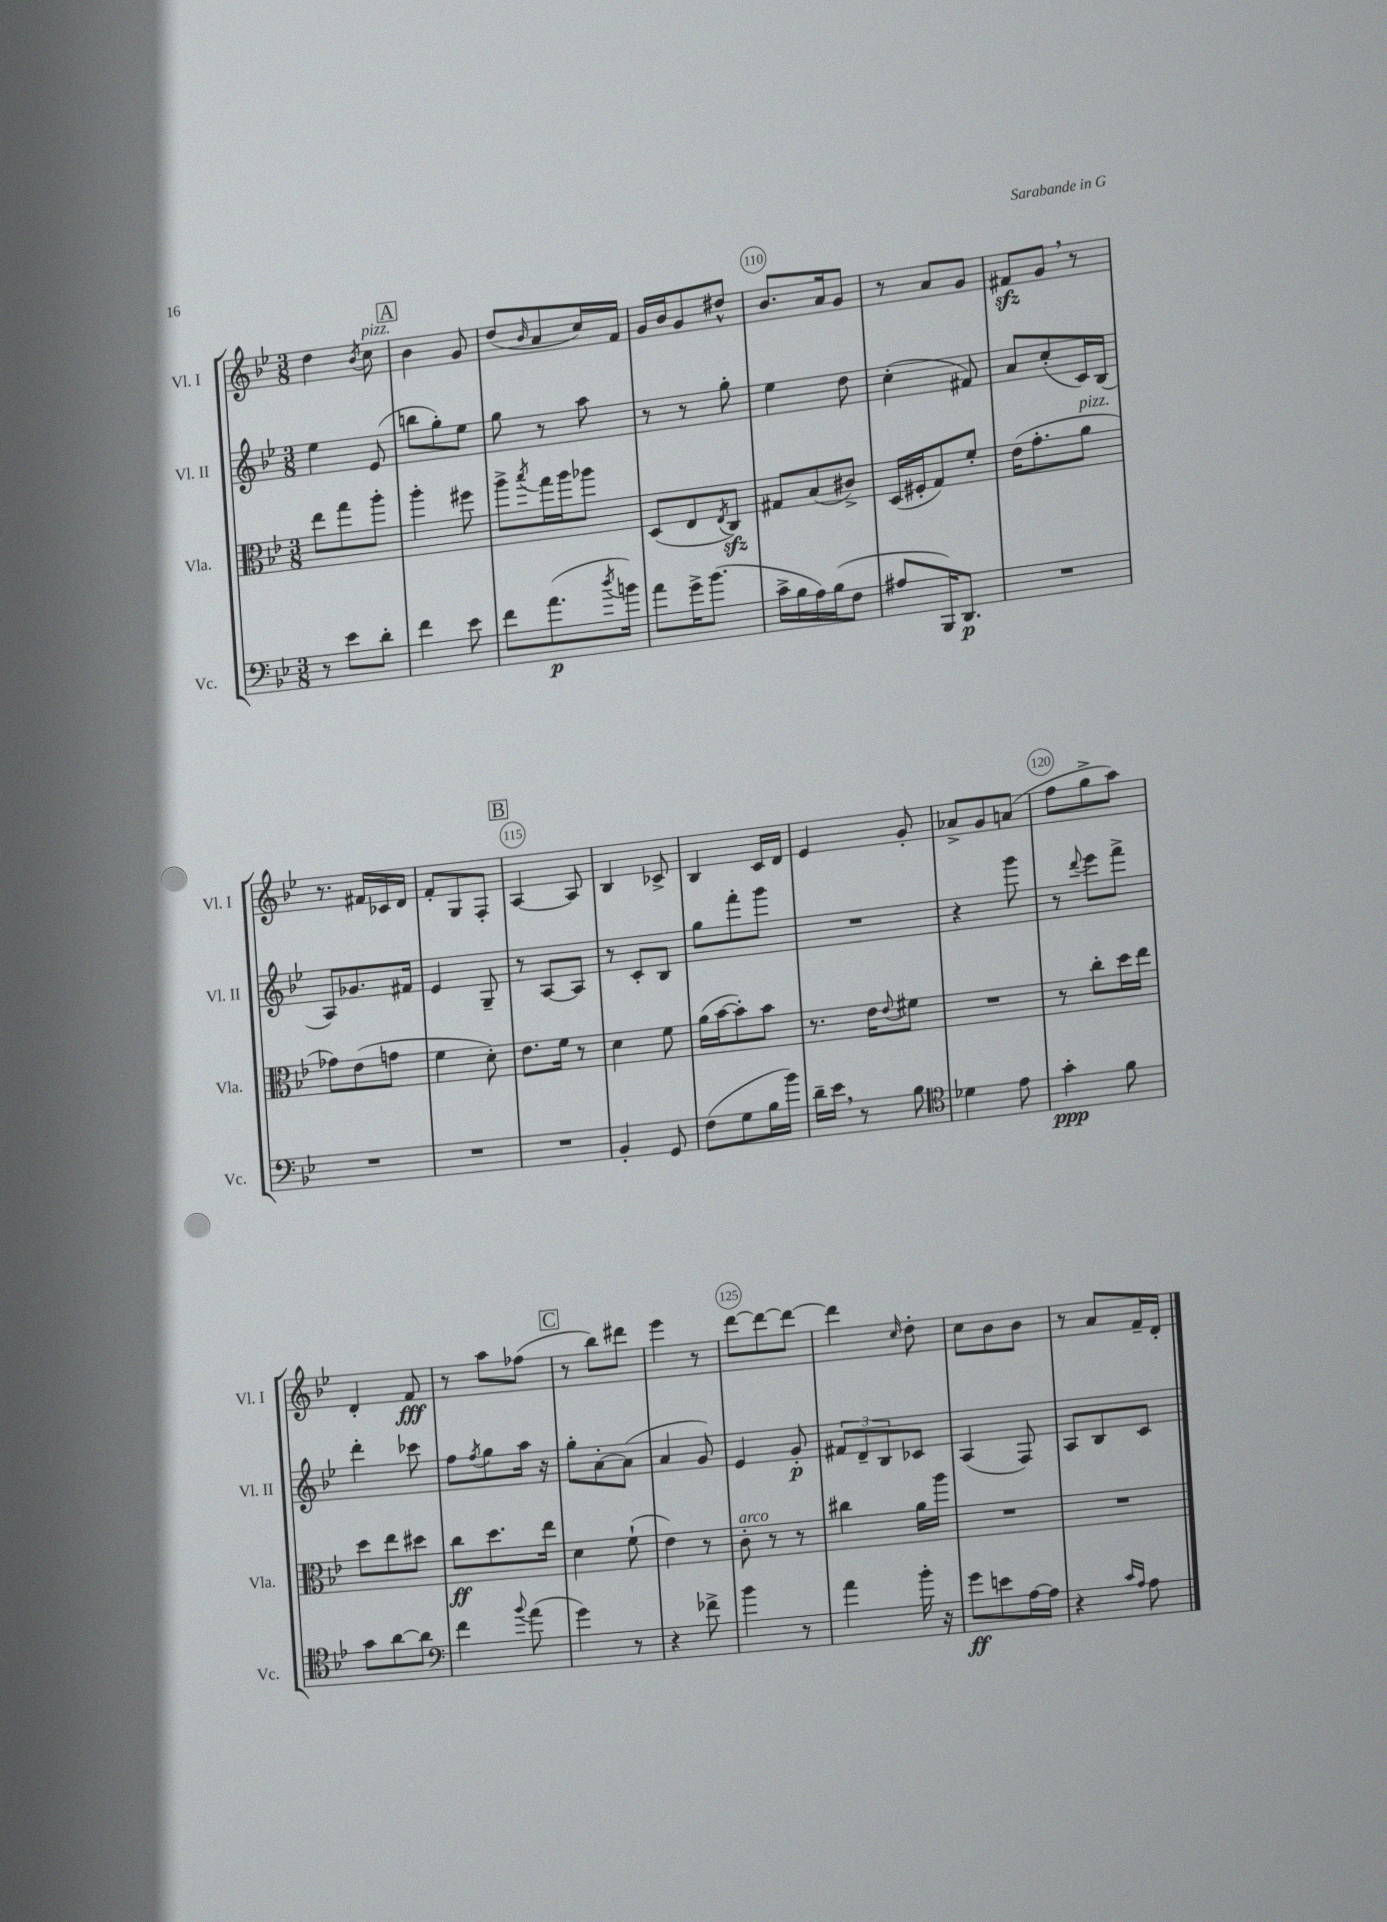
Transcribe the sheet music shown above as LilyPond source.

<<
\new StaffGroup <<
\new Staff = "s0" \with { instrumentName = "Vl. I" shortInstrumentName = "Vl. I" } {
    \clef treble \key bes \major \numericTimeSignature \time 3/8
    d''4 \acciaccatura { bes'8 } c''8^\markup { \italic "pizz." } |
    \mark \markup { \box "A" } bes'4 g'8 |
    d''8( \grace { bes'16 } a'8 c''16) f'16 |
    g'16 bes'16 g'8 dis''8-^ |
    bes'8. a'16 g'8 |
    r8 a'8 g'8 |
    fis'8\sfz g'8 \breathe r8 |
    r8. fis'16 ces'16 d'16 |
    f'8-. g8 f8-. |
    \mark \markup { \box "B" } a4~ a8 |
    bes4 ces'8-> |
    bes4 c'16 d'16 |
    ees'4 g'8-. |
    aes'8-> g'8 a'8( |
    f''8 g''8-> a''8) |
    d'4-. f'8\fff |
    r8 a''8 fes''8( |
    \mark \markup { \box "C" } r8 bes''8) dis'''8 |
    ees'''4 r8 |
    d'''8~ d'''8~ d'''8~ |
    d'''4 \grace { c''16 } d''8-. |
    c''8 bes'8 bes'8 |
    r8 a'8 f'16-- d'16-. \bar "|." |
}
\new Staff = "s1" \with { instrumentName = "Vl. II" shortInstrumentName = "Vl. II" } {
    \clef treble \key bes \major \numericTimeSignature \time 3/8
    ees''4 ees'8( |
    \mark \markup { \box "A" } b''8 g''8-.) ees''8 |
    g''8 r8 a''8 |
    r8 r8 g''8-. |
    ees''4 d''8 |
    c''4-.( fis'8) |
    a'8 c''8-.( c'16) bes16( |
    a8) ges'8. fis'16 |
    ees'4 g8-- |
    \mark \markup { \box "B" } r8 a8~ a8 |
    r8 c'8-. bes8 |
    g''8 f'''8-. g'''8 |
    R4. |
    r4 g'''8 |
    r8 \appoggiatura { d'''8 } ees'''8 f'''8-> |
    d'''4-. ces'''8 |
    f''8 \acciaccatura { f''8 } g''8 a''16 r16 |
    \mark \markup { \box "C" } g''8-. a'8~-. a'8( |
    a'4 g'8) |
    ees'4 g'8-.\p |
    \tuplet 3/2 { fis'8 d'8-- bes8 } ces'8 |
    a4( f8) |
    a8 bes8 c'8 \bar "|." |
}
\new Staff = "s2" \with { instrumentName = "Vla." shortInstrumentName = "Vla." } {
    \clef alto \key bes \major \numericTimeSignature \time 3/8
    ees''8 g''8 a''8-. |
    \mark \markup { \box "A" } a''4-. fis''8 |
    a''8-> \acciaccatura { bes''8 } g''16 a''16 aes''8 |
    d8( ees8 \acciaccatura { ees8 } c8\sfz) |
    gis8 bes8( cis'8->) |
    d16( fis16-. g8) f'8-. |
    ees'16( g'8.-. a'8^\markup { \italic "pizz." } |
    ges'8) ees'8( g'8 |
    f'4 d'8-.) |
    \mark \markup { \box "B" } ees'8. f'16 r8 |
    d'4 f'8 |
    a'16( bes'16~ bes'8-.) bes'8 |
    r8. ees'16 \appoggiatura { ees'8 } fis'8 |
    R4. |
    r8 c''8-. d''16 ees''16 |
    d''8 ees''8 dis''8 |
    c''8\ff d''8. ees''16 |
    \mark \markup { \box "C" } d'4 f'8-!( |
    ees'4) r8 |
    c'8-.^\markup { \italic "arco" } r8 r8 |
    cis''4 a'16 a''16 |
    R4. |
    R4. \bar "|." |
}
\new Staff = "s3" \with { instrumentName = "Vc." shortInstrumentName = "Vc." } {
    \clef bass \key bes \major \numericTimeSignature \time 3/8
    r8 ees'8 d'8-. |
    \mark \markup { \box "A" } f'4 ees'8 |
    f'8 a'8.\p( \acciaccatura { d''8 } b'16) |
    a'8 g'16-> bes'8.( |
    c'16-> bes16 a16) bes16( f8 |
    ais8 bes,,16) d,8.\p |
    R4. |
    R4. |
    R4. |
    \mark \markup { \box "B" } R4. |
    bes,4-. g,8 |
    f8( g8 bes16 bes'16) |
    d'16-- ees'16 \breathe r8 bes8 |
    \clef tenor des'4 ees'8 |
    g'4-.\ppp f'8 |
    g'8 a'8~ a'8 |
    \clef bass f'4 \appoggiatura { bes'8 } a'8( |
    \mark \markup { \box "C" } g'4) r8 |
    r4 fes'8-> |
    bes'4 r8 |
    a'4 bes'16-. r16 |
    g'8\ff e'8 a16~ a16 |
    r4 \grace { c'16 a16 } a8 \bar "|." |
}
>>
>>
\layout { \context { \Score currentBarNumber = #106 \override BarNumber.break-visibility = ##(#f #t #t) barNumberVisibility = #(every-nth-bar-number-visible 5) \override BarNumber.stencil = #(make-stencil-circler 0.1 0.3 ly:text-interface::print) } }
